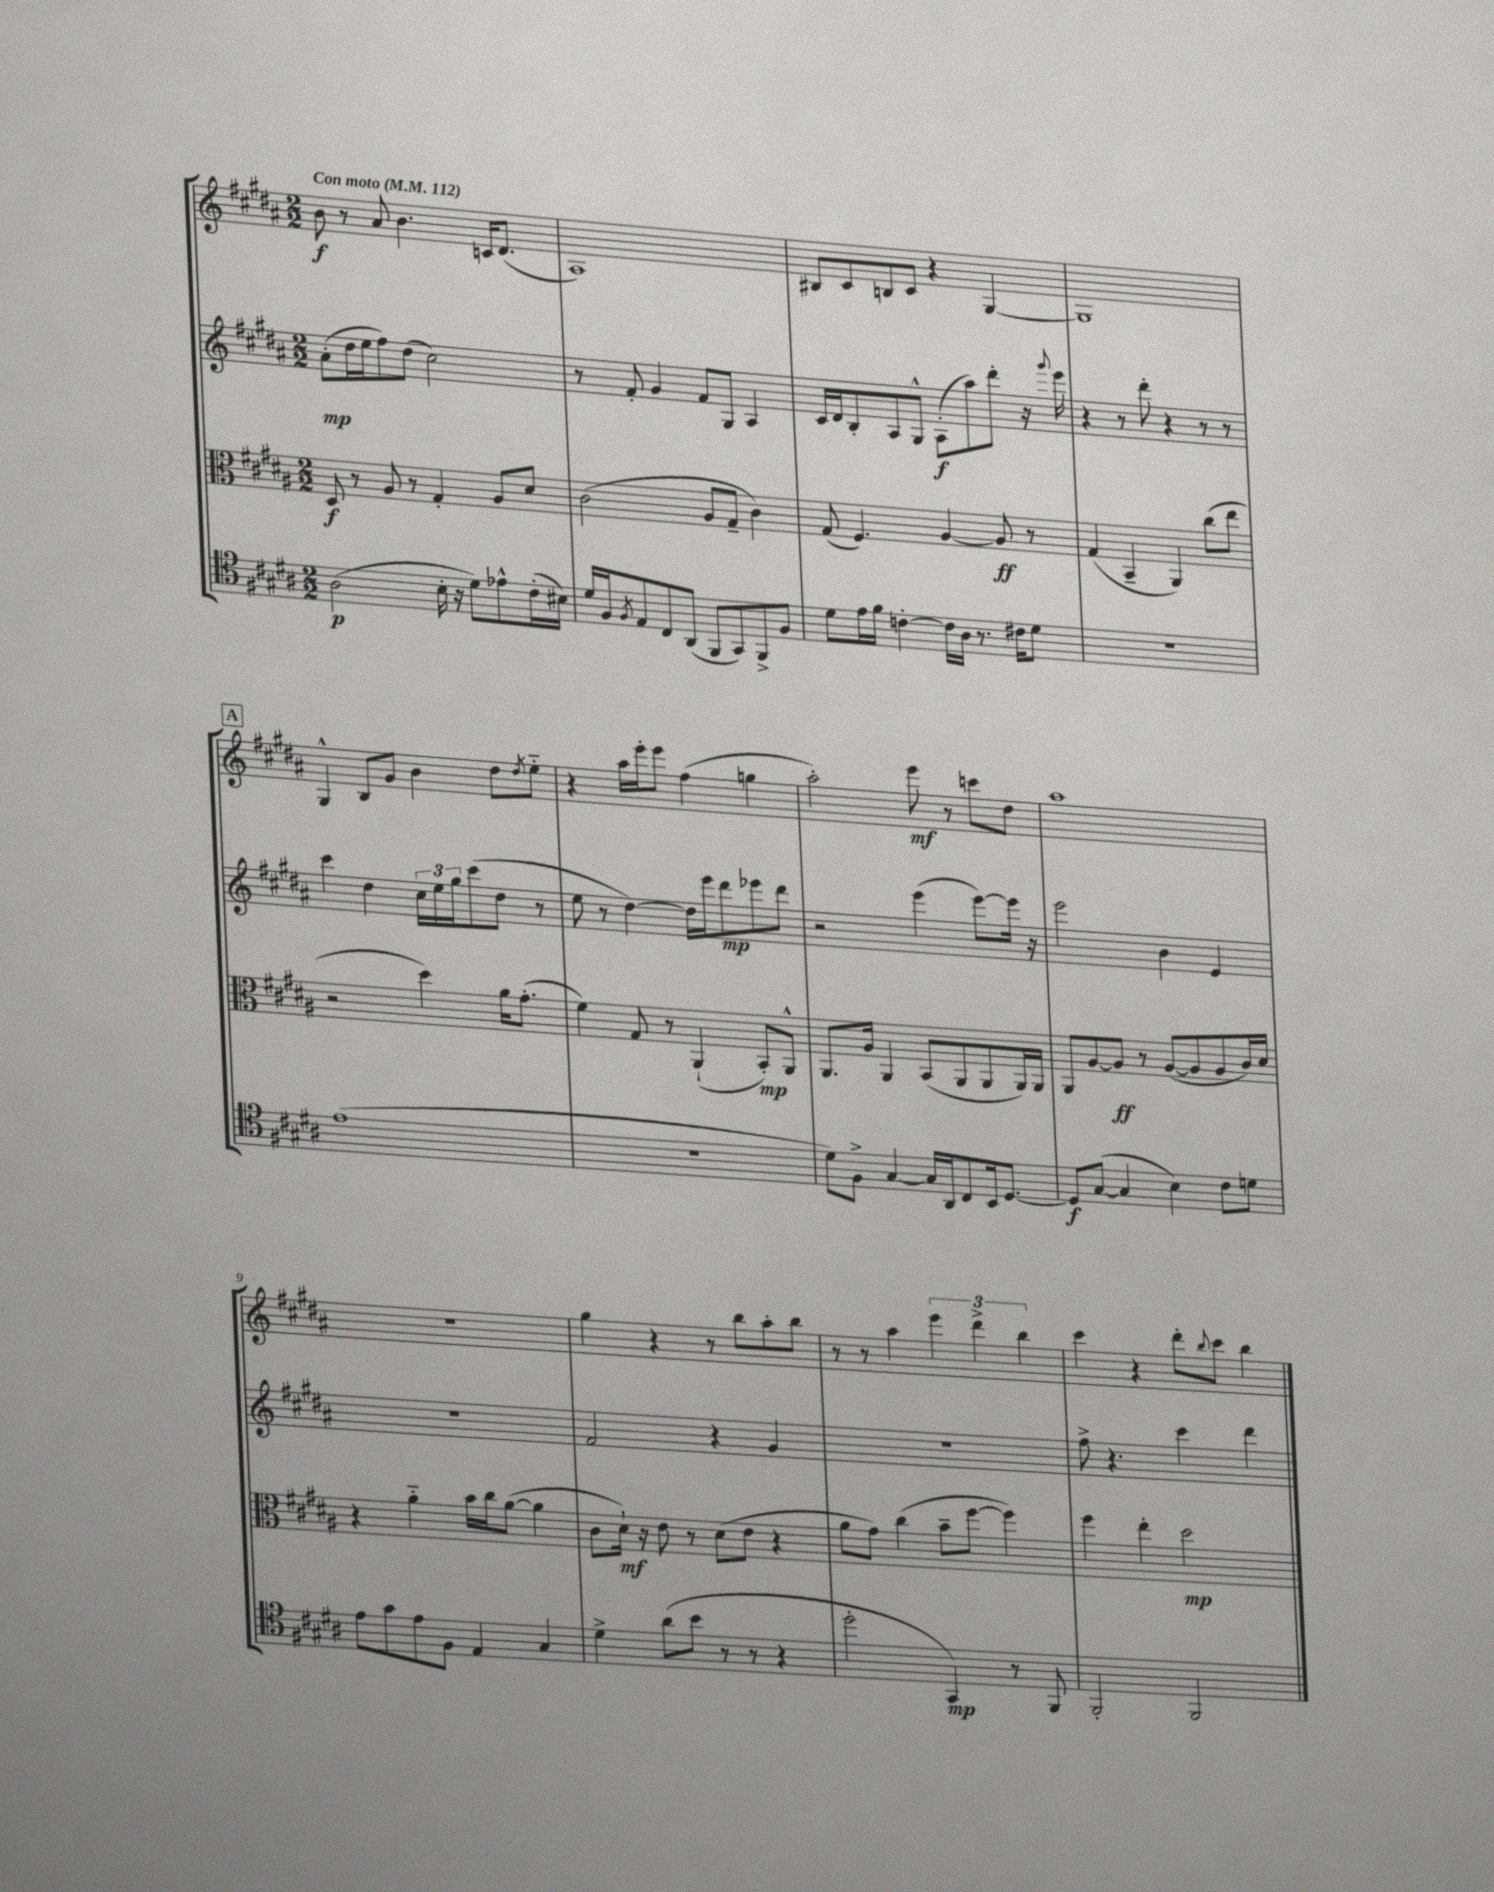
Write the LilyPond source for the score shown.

<<
\new StaffGroup <<
\new Staff = "s0" {
    \clef treble \key b \major \numericTimeSignature \time 2/2 \tempo "Con moto" 4 = 112
    b'8\f r8 ais'8 b'4. c'16 dis'8.( |
    ais1) |
    bis8 cis'8 b8 cis'8 r4 gis4~ |
    gis1 |
    \mark \markup { \box "A" } gis4-^ b8 gis'8 b'4 dis''8 \acciaccatura { dis''8 } e''8-_ |
    r4 ais''16 e'''16-. e'''8 fis''4( g''4 |
    ais''2-.) e'''8\mf r8 c'''8 dis''8 |
    ais''1 |
    R1 |
    gis''4 r4 r8 b''8 ais''8-. b''8 |
    r8 r8 ais''4 \tuplet 3/2 { e'''4 dis'''4-> b''4 } |
    cis'''4 r4 dis'''8-. \appoggiatura { b''8 } cis'''8 b''4 \bar "|." |
}
\new Staff = "s1" {
    \clef treble \key b \major \numericTimeSignature \time 2/2
    ais'8-.\mp( dis''16 e''16 fis''8) dis''8( cis''2) |
    r8 fis'8-. gis'4 fis'8 gis8 ais4 |
    cis'16 dis'16 b8-. ais8 gis8-^ ais8-.\f( ais''8) dis'''8-. r16 \appoggiatura { gis'''8 } e'''16 |
    r4 r8 dis'''8-. r4 r8 r8 |
    \mark \markup { \box "A" } cis'''4 dis''4 \tuplet 3/2 { cis''16 e''16 gis''16 } cis'''8( dis''8 r8 |
    e''8 r8 dis''4~) dis''16 e'''16 dis'''8\mp ees'''8 dis'''8 |
    r2 e'''4( e'''8~) e'''16 r16 |
    e'''2 b'4 e'4 |
    R1 |
    fis'2 r4 gis'4 |
    R1 |
    fis''8-> r4. cis'''4 dis'''4 \bar "|." |
}
\new Staff = "s2" {
    \clef alto \key b \major \numericTimeSignature \time 2/2
    dis8\f r8 ais8 r8 gis4-. ais8 dis'8 |
    cis'2( ais8 gis8-- cis'4) |
    gis8( fis4.) ais4~ ais8\ff r8 |
    gis4( b,4-- ais,4) cis''8( e''8 |
    \mark \markup { \box "A" } r2 dis''4) ais'16 gis'8.-.( |
    fis'4) gis8 r8 ais,4-!( b,8-.\mp) ais,8-^ |
    ais,8. ais16 ais,4 b,8( ais,8 ais,8 ais,16) ais,16 |
    ais,8 ais8~ ais8\ff r8 ais8~( ais8 ais8 cis'16) dis'16 |
    r4 ais'4-_ b'16 cis''16 ais'8~( ais'4 |
    cis'8 dis'16-!\mf) r16 e'8 r8 dis'8( e'8 r4 |
    ais'8 gis'8) cis''4( b'8-- fis''8~ fis''4) |
    fis''4 e''4-. dis''2\mp \bar "|." |
}
\new Staff = "s3" {
    \clef tenor \key b \major \numericTimeSignature \time 2/2
    ais2\p( b16-. r16 dis'8) ees'8-^ cis'16-.( bis16) |
    dis'16 fis16 \acciaccatura { fis8 } e8 cis8 ais,8( fis,8 gis,8) fis,8-> fis8 |
    dis'8 e'16 fis'16 c'4~-. c'16 ais16 r8. cis'16 dis'8 |
    R1 |
    \mark \markup { \box "A" } e'1( |
    R1 |
    dis'8) fis8-> gis4~ gis16 ais,16 cis8 b,16 dis8.~ |
    dis8\f gis8~( gis4 b4) cis'8 d'8 |
    e'8 gis'8 e'8 fis8 e4 gis4 |
    dis'4-> ais'8( b'8 r8 r8 r4 |
    dis''2-. gis,4\mp) r8 fis,8 |
    fis,2-. fis,2 \bar "|." |
}
>>
>>
